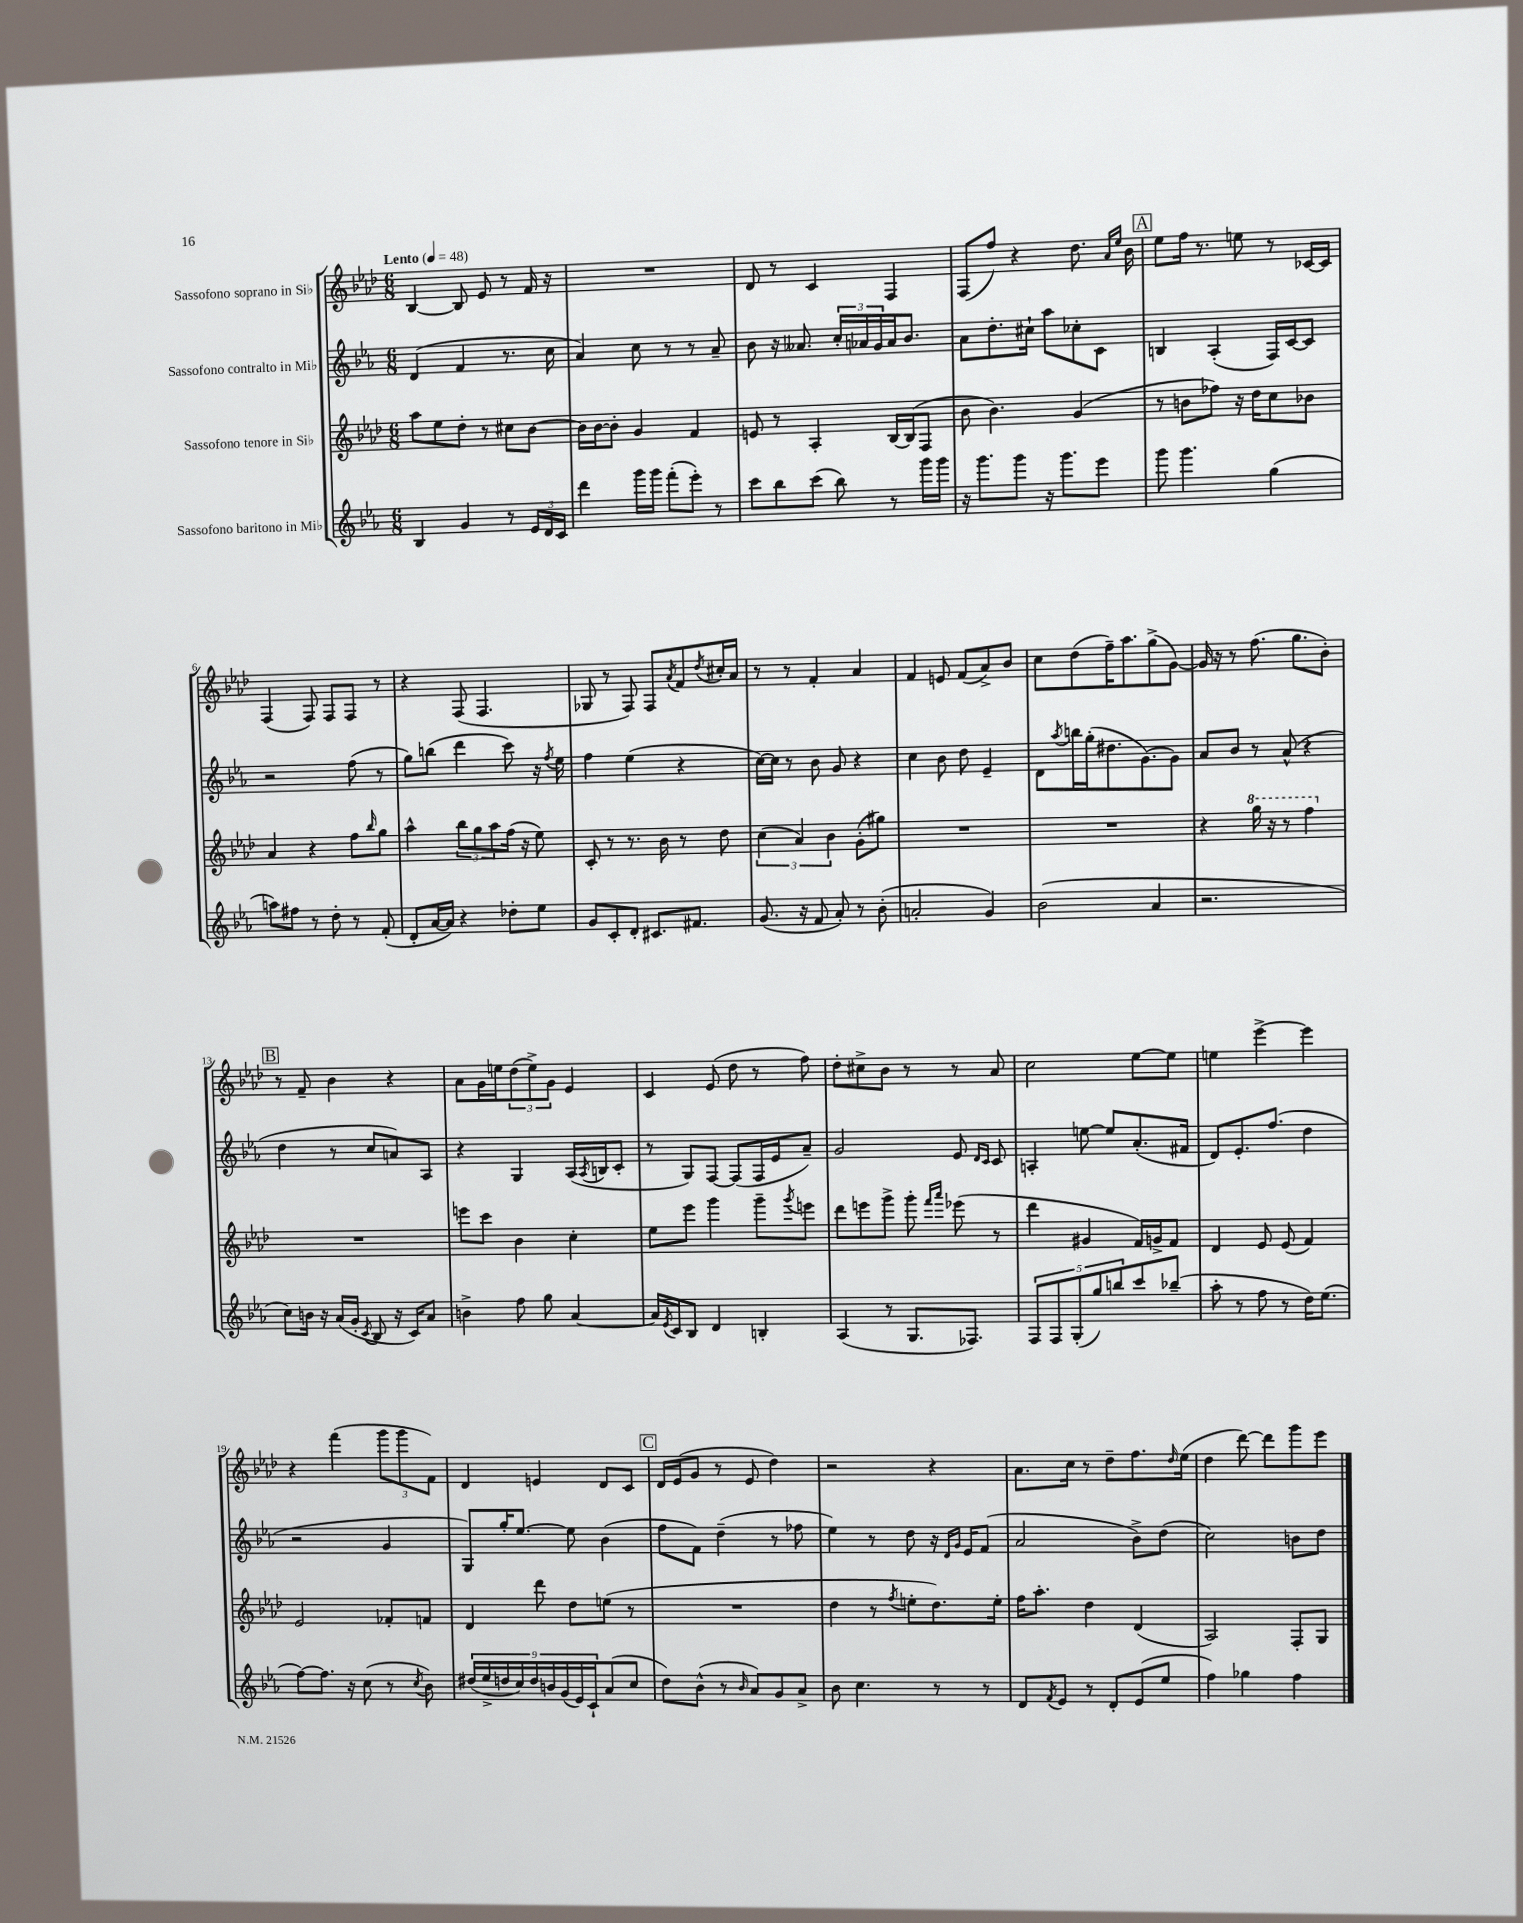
<<
\new StaffGroup <<
\new Staff = "s0" \with { instrumentName = "Sassofono soprano in Sib" } {
    \clef treble \key aes \major \numericTimeSignature \time 6/8 \tempo "Lento" 4 = 48
    bes4~ bes8 ees'8 r8 f'16 r16 |
    R2. |
    des'8 r8 c'4 f4 |
    f8( f''8) r4 des''8. \grace { aes'16 ees''16 } bes'16 |
    \mark \markup { \box "A" } ees''8 f''16 r8. e''8 r8 ces'16~ ces'16 |
    f4( f8) f8 f8 r8 |
    r4 f8( f4. |
    ges8 r8 f8) f8 \acciaccatura { aes'8 } f'8 \acciaccatura { des''8 } cis''16-. aes'16 |
    r8 r8 f'4-. aes'4 |
    f'4 e'8 f'8( aes'8->) bes'8 |
    c''8 des''8( f''16--) aes''8. g''8->( g'8~) |
    g'16 r16 r8 f''8.( g''8. bes'8-.) |
    \mark \markup { \box "B" } r8 f'8-- bes'4 r4 |
    aes'8 g'16 e''16 \tuplet 3/2 { des''8( e''8->) g'8 } ees'4 |
    c'4 ees'8( des''8 r8 f''8) |
    des''8-. cis''8-> bes'8 r8 r8 aes'8 |
    c''2 ees''8~ ees''8 |
    e''4 ees'''4~-> ees'''4 |
    r4 f'''4( \tuplet 3/2 { g'''8 g'''8 f'8) } |
    des'4 e'4 des'8 c'8 |
    \mark \markup { \box "C" } des'16 ees'16( g'8 r8 ees'8 des''4) |
    r2 r4 |
    aes'8. c''16 r8 des''8-- f''8. \grace { des''16 } ees''16( |
    des''4 des'''8~) des'''8 g'''8 ees'''8 \bar "|." |
}
\new Staff = "s1" \with { instrumentName = "Sassofono contralto in Mib" } {
    \clef treble \key ees \major \numericTimeSignature \time 6/8
    d'4( f'4 r8. c''16 |
    aes'4) c''8 r8 r8 aes'8-- |
    bes'8 r16 aeses'8. \tuplet 3/2 { c''16-. aes'16 g'16 } aes'16 bes'8. |
    aes'8 d''8.-. cis''16-! aes''8 ces''8-. c'8 |
    \mark \markup { \box "A" } b4 aes4-.( f16) c'16~ c'8 |
    r2 f''8( r8 |
    g''8) b''8( d'''4 c'''8) r16 \acciaccatura { f''8 } ees''16 |
    f''4 ees''4( r4 |
    c''16~) c''16 r8 bes'8 g'8 r4 |
    c''4 bes'8 d''8 ees'4-- |
    d'8 \acciaccatura { aes''8 } b''16 g''16-.( dis''8. g'8.~) g'8 |
    aes'8 bes'8 r8 aes'8-^( r4 |
    \mark \markup { \box "B" } d''4 r8 c''8 a'8) aes8 |
    r4 g4 aes16( \acciaccatura { aes8 } b16 c'8-. |
    r8 g8) f8~ f8( f16 ees'16 aes'8--) |
    g'2 ees'8 \grace { d'16 c'16 } c'8 |
    a4-. e''8~ e''8 aes'8.-.( fis'16 |
    d'8) ees'8.-. f''8.( d''4 |
    r2 g'4 |
    g8) g''16-. ees''8.~ ees''8 bes'4( |
    \mark \markup { \box "C" } f''8 f'8) d''4--( r8 fes''8 |
    ees''4) r8 d''8 r16 \grace { d'16 g'16 } ees'16 f'8( |
    aes'2 bes'8->) d''8( |
    c''2) b'8 d''8 \bar "|." |
}
\new Staff = "s2" \with { instrumentName = "Sassofono tenore in Sib" } {
    \clef treble \key aes \major \numericTimeSignature \time 6/8
    aes''8 ees''8 des''8-. r8 cis''8 bes'8~ |
    bes'16 bes'16~ bes'8-. g'4 f'4 |
    e'8 r8 aes4-. bes16~ bes16( f8 |
    bes'8 bes'4.) g'4( |
    \mark \markup { \box "A" } r8 b'8 fes''8) r16 des''16 c''8 bes'8 |
    aes'4 r4 f''8 \grace { bes''16 } g''8 |
    aes''4-^ \tuplet 3/2 { bes''8 g''8 aes''8 } f''16( r16 ees''8) |
    c'8-. r8 r8. bes'16 r8 des''8 |
    \tuplet 3/2 { c''4( aes'4) bes'4 } g'8-.( gis''8) |
    R2. |
    R2. |
    r4 \ottava #1 g'''16 r16 r8 f'''4 \ottava #0 |
    \mark \markup { \box "B" } R2. |
    e'''8 c'''8 bes'4 c''4-. |
    ees''8 ees'''8 g'''4 g'''8-- \acciaccatura { g'''8 } e'''8 |
    des'''8 e'''8 g'''8-> g'''8-. \grace { f'''16 aes'''16 } ees'''8( r8 |
    des'''4 gis'4 f'16) g'16-> f'8 |
    des'4 ees'8 ees'8( f'4) |
    ees'2 fes'8-. f'8 |
    des'4 des'''8 des''8 e''8( r8 |
    \mark \markup { \box "C" } R2. |
    des''4 r8 \acciaccatura { f''8 } e''8-. des''8.) e''16-. |
    f''16 aes''8.-. des''4 des'4( |
    aes2) f8-. g8 \bar "|." |
}
\new Staff = "s3" \with { instrumentName = "Sassofono baritono in Mib" } {
    \clef treble \key ees \major \numericTimeSignature \time 6/8
    bes4 g'4 r8 \tuplet 3/2 { ees'16 d'16 c'16 } |
    d'''4 g'''16 g'''16 f'''8-.( ees'''8-.) r8 |
    c'''8 bes''8 c'''8( bes''8) r8 g'''16 g'''16 |
    r16 g'''8. g'''8 r16 g'''8. ees'''8 |
    \mark \markup { \box "A" } g'''8 g'''4. g''4( |
    a''8) fis''8 r8 d''8-. r8 f'8-.( |
    d'8-. aes'16~ aes'16) r4 des''8-. ees''8 |
    g'8 c'8-. d'8-. cis'8. fis'8. |
    g'8.( r16 f'8 aes'8-.) r8 bes'8-.( |
    a'2-. g'4) |
    bes'2( aes'4 |
    r2. |
    \mark \markup { \box "B" } c''8) b'16 r16 aes'16( g'16-. \acciaccatura { c'8 } bes8 r16 c'16) aes'8 |
    b'4-> f''8 g''8 aes'4~ |
    aes'16 \acciaccatura { ees'8 } c'16 bes8 d'4 b4-. |
    aes4( r8 g8. fes8.) |
    \tuplet 5/4 { f8 f8 g8-.( g''8) b''8 } c'''8 bes''8--( |
    aes''8-. r8 f''8 r8 d''16) ees''8.( |
    f''8~) f''8. r16 c''8( r8 \acciaccatura { c''8 } bes'8) |
    \tuplet 9/8 { dis''16( ees''16-> d''16 c''16) d''16 b'16 g'16( ees'16) c'16-! } aes'8( c''8 |
    \mark \markup { \box "C" } d''8) bes'8-^( r8 \grace { bes'16 } aes'8) g'8 aes'8-> |
    bes'8 c''4. r8 r8 |
    d'8 \acciaccatura { f'8 } ees'8 r8 d'8-. ees'8( ees''8 |
    f''4) ges''4 f''4 \bar "|." |
}
>>
>>
